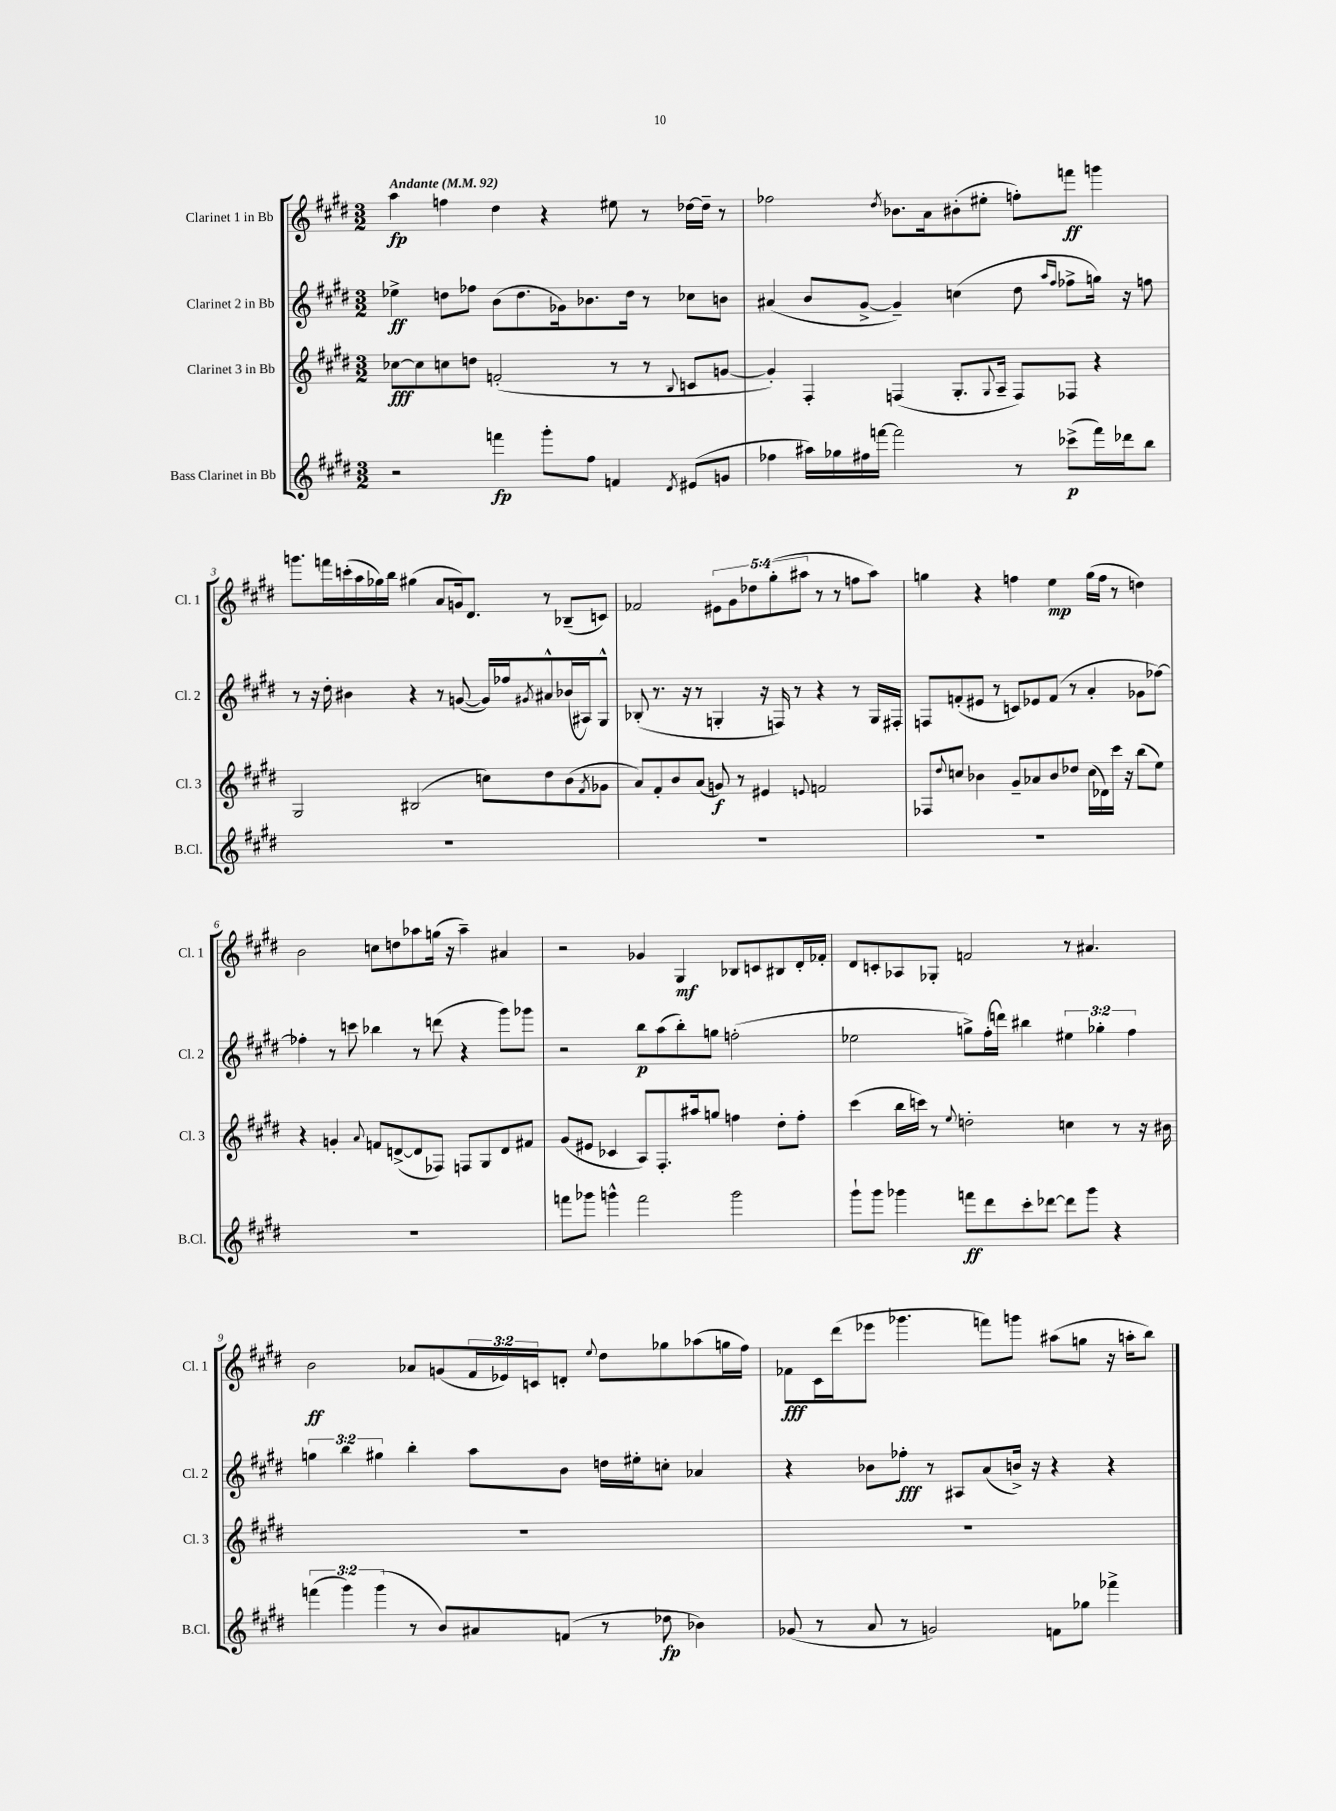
<<
\new StaffGroup <<
\new Staff = "s0" \with { instrumentName = "Clarinet 1 in Bb" shortInstrumentName = "Cl. 1" } {
    \clef treble \key e \major \numericTimeSignature \time 3/2 \override Staff.TupletNumber.text = #tuplet-number::calc-fraction-text \tempo "Andante" 4 = 92
    a''4\fp f''4 dis''4 r4 eis''8 r8 des''16~ des''16-- r8 |
    fes''2 \acciaccatura { dis''8 } bes'8. a'16 bis'8-.( eis''8-. f''8-.) f'''8\ff g'''4 |
    g'''8. f'''16 c'''16-.( a''16 ges''16) b''16 gis''4( a'8 g'16) dis'8. r8 bes8--( c'8) |
    fes'2 \tuplet 5/4 { eis'8 gis'8 des''8 gis''8-.( ais''8 } r8 r8 f''8 ais''8) |
    g''4 r4 f''4 e''4\mp g''16( f''16 r8 d''4) |
    b'2 c''8 d''8 aes''8 g''16( r16 aes''4--) ais'4 |
    r2 ges'4 gis4\mf bes8 c'8 bis8 dis'16-. fes'16-. |
    dis'8 c'8-. aes8 ges8-. f'2 r8 ais'4. |
    b'2\ff aes'8 g'8( \tuplet 3/2 { fis'16 ees'16) c'16 } d'8-. \appoggiatura { e''8 } dis''8 ges''8 aes''8( g''16 fis''16) |
    fes'8\fff cis'16 dis'''16( ees'''8 ges'''4. f'''8) g'''8 ais''8( g''8 r16 a''16-. b''8) \bar "|." |
}
\new Staff = "s1" \with { instrumentName = "Clarinet 2 in Bb" shortInstrumentName = "Cl. 2" } {
    \clef treble \key e \major \numericTimeSignature \time 3/2 \override Staff.TupletNumber.text = #tuplet-number::calc-fraction-text
    ees''4->\ff d''8 fes''8 b'8( d''8. ges'16) bes'8. d''16 r8 ces''8 b'8 |
    ais'4( b'8 gis'8~-> gis'4--) c''4( dis''8 \grace { a''16 fis''16 } fes''8-> g''16) r16 f''8 |
    r8 r16 dis''16-. bis'4 r4 r8 g'8~( g'16) fes''16 \acciaccatura { gis'8 } ais'8-^ bes'16( ais16) gis8-^ |
    bes8-.( r8. r16 r8 g4-. r16 f16) r8 r4 r8 g16 fis16-. |
    f8 f'8-.( eis'8 r8 c'8) ees'8 f'8( r8 a'4-. ges'8 fes''8~) |
    fes''4-. r8 c'''8 bes''4 r8 d'''8( r4 gis'''8) ges'''8 |
    r2 b''8\p a''8( b''8-.) g''8 f''2-.( |
    ees''2 g''8->) fis''16-.( d'''16) bis''4 \tuplet 3/2 { eis''4 ges''4-. fis''4 } |
    \tuplet 3/2 { g''4 b''4 gis''4 } b''4-. a''8 b'8 d''16 eis''16-. c''8-. aes'4 |
    r4 bes'8 fes''8-.\fff r8 ais8 a'8( b'16->) r16 r4 r4 \bar "|." |
}
\new Staff = "s2" \with { instrumentName = "Clarinet 3 in Bb" shortInstrumentName = "Cl. 3" } {
    \clef treble \key e \major \numericTimeSignature \time 3/2
    ces''8~\fff ces''8 c''8 d''8 f'2-.( r8 r8 \appoggiatura { b8 } c'8 g'8~ |
    g'4-.) fis4-. f4( gis8.-. \appoggiatura { gis8 } a16-- f8) fes8 r4 |
    gis2 bis2( c''8) dis''8 b'8( \acciaccatura { fis'8 } ges'8 |
    a'8) fis'8-. b'8 a'8( g'8\f) r8 eis'4 \appoggiatura { e'8 } f'2 |
    fes8 \appoggiatura { dis''8 } c''8 bes'4 gis'8-- aes'8 bes'8 des''8 c''16( des'16) cis'''16 r16 b''8( e''8) |
    r4 g'4-. \appoggiatura { a'8 } f'8 d'8~->( d'8 fes8) f8 gis8 d'8 fis'8 |
    gis'8( eis'8 ces'4 a8) fis8.-. ais''16 g''8 f''4 dis''8-. f''8-. |
    cis'''4( b''16 c'''16) r8 \appoggiatura { e''8 } d''2-. c''4 r8 r16 bis'16 |
    R1. |
    R1. \bar "|." |
}
\new Staff = "s3" \with { instrumentName = "Bass Clarinet in Bb" shortInstrumentName = "B.Cl." } {
    \clef treble \key e \major \numericTimeSignature \time 3/2 \override Staff.TupletNumber.text = #tuplet-number::calc-fraction-text
    r2 f'''4\fp gis'''8-. fis''8 f'4 \acciaccatura { dis'8 } eis'8( g'8 |
    fes''4 ais''16) ges''16 fis''16 f'''16~ f'''2 r8 ces'''8->\p( f'''16) des'''16 b''8 |
    R1. |
    R1. |
    R1. |
    R1. |
    f'''8 ges'''8 g'''4-^ f'''2 g'''2 |
    gis'''8-! gis'''8 ges'''4 f'''8\ff dis'''8 cis'''8-. des'''8~ des'''8 ges'''8 r4 |
    \tuplet 3/2 { f'''4( gis'''4) gis'''4( } r8 b'8) ais'8 f'8( r8 des''8\fp bes'4) |
    ges'8( r8 a'8 r8 g'2) f'8 ges''8 fes'''4-> \bar "|." |
}
>>
>>
